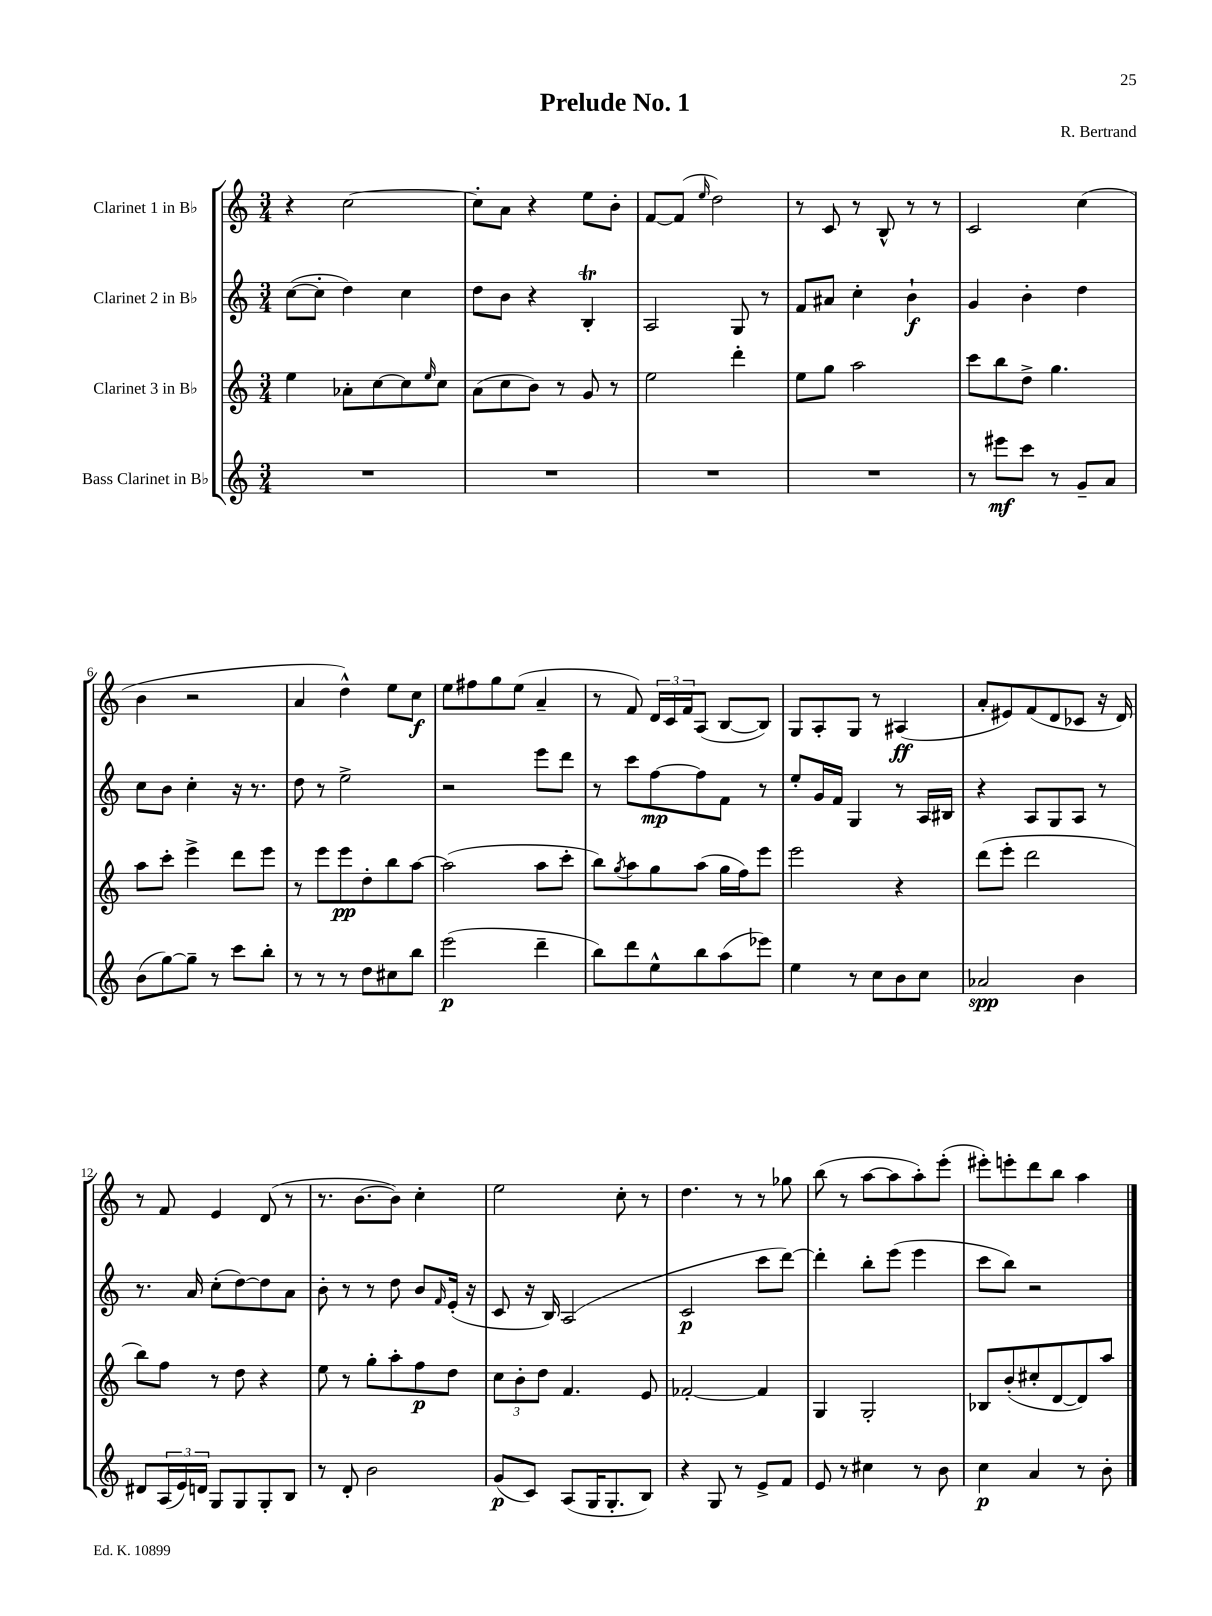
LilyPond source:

\header { title = "Prelude No. 1" composer = "R. Bertrand" }
<<
\new StaffGroup <<
\new Staff = "s0" \with { instrumentName = "Clarinet 1 in Bb" } {
    \clef treble \key c \major \numericTimeSignature \time 3/4
    r4 c''2~ |
    c''8-. a'8 r4 e''8 b'8-. |
    f'8~ f'8( \grace { e''16 } d''2) |
    r8 c'8 r8 b8-^ r8 r8 |
    c'2 c''4( |
    b'4 r2 |
    a'4 d''4-^) e''8 c''8\f |
    e''8 fis''8 g''8 e''8( a'4-- |
    r8 f'8) \tuplet 3/2 { d'16 c'16 f'16 } a8( b8~ b8) |
    g8 a8-. g8 r8 ais4\ff( |
    a'8-. eis'8) f'8( d'8 ces'8 r16 d'16) |
    r8 f'8 e'4 d'8( r8 |
    r8. b'8.~ b'8) c''4-. |
    e''2 c''8-. r8 |
    d''4. r8 r8 ges''8 |
    b''8( r8 a''8~ a''8 a''8-.) e'''8-.( |
    eis'''8-.) e'''8-. d'''8 b''8 a''4 \bar "|." |
}
\new Staff = "s1" \with { instrumentName = "Clarinet 2 in Bb" } {
    \clef treble \key c \major \numericTimeSignature \time 3/4
    c''8~( c''8-. d''4) c''4 |
    d''8 b'8 r4 b4-.\trill |
    a2 g8 r8 |
    f'8 ais'8 c''4-. b'4-!\f |
    g'4 b'4-. d''4 |
    c''8 b'8 c''4-. r16 r8. |
    d''8 r8 e''2-> |
    r2 e'''8 d'''8 |
    r8 c'''8 f''8~\mp f''8 f'8 r8 |
    e''8-. g'16 f'16 g4 r8 a16 bis16 |
    r4 a8 g8 a8 r8 |
    r8. a'16 c''8-.( d''8~) d''8 a'8 |
    b'8-. r8 r8 d''8 b'8 \grace { f'16 } e'16-.( r16 |
    c'8 r16 b16) a2( |
    c'2\p c'''8 d'''8~) |
    d'''4-. b''8-. e'''8( e'''4 |
    c'''8 b''8) r2 \bar "|." |
}
\new Staff = "s2" \with { instrumentName = "Clarinet 3 in Bb" } {
    \clef treble \key c \major \numericTimeSignature \time 3/4
    e''4 aes'8-. c''8~ c''8 \grace { e''16 } c''8 |
    a'8( c''8 b'8) r8 g'8 r8 |
    e''2 d'''4-. |
    e''8 g''8 a''2 |
    c'''8 b''8 d''8-> g''4. |
    a''8 c'''8-. e'''4-> d'''8 e'''8 |
    r8 e'''8 e'''8\pp d''8-. b''8 a''8~ |
    a''2( a''8 c'''8-. |
    b''8) \acciaccatura { g''8 } a''8 g''8 a''8( g''16 f''16) e'''8 |
    e'''2 r4 |
    d'''8( e'''8-. d'''2 |
    b''8) f''8 r8 d''8 r4 |
    e''8 r8 g''8-. a''8-. f''8\p d''8 |
    \tuplet 3/2 { c''8 b'8-. d''8 } f'4. e'8 |
    fes'2~-. fes'4 |
    g4 g2-. |
    bes8 b'8-.( cis''8-. d'8~ d'8) a''8 \bar "|." |
}
\new Staff = "s3" \with { instrumentName = "Bass Clarinet in Bb" } {
    \clef treble \key c \major \numericTimeSignature \time 3/4
    R2. |
    R2. |
    R2. |
    R2. |
    r8 eis'''8\mf c'''8 r8 g'8-- a'8 |
    b'8( g''8~) g''8-- r8 c'''8 b''8-. |
    r8 r8 r8 d''8 cis''8 b''8 |
    e'''2\p( d'''4-- |
    b''8) d'''8 e''8-^ b''8 a''8( ees'''8) |
    e''4 r8 c''8 b'8 c''8 |
    aes'2\spp b'4 |
    dis'8 \tuplet 3/2 { a16( e'16) d'16 } g8 g8 g8-. b8 |
    r8 d'8-. b'2 |
    g'8\p( c'8) a8( g16 g8.-. b8) |
    r4 g8 r8 e'8-> f'8 |
    e'8 r8 cis''4 r8 b'8 |
    c''4\p a'4 r8 b'8-. \bar "|." |
}
>>
>>
